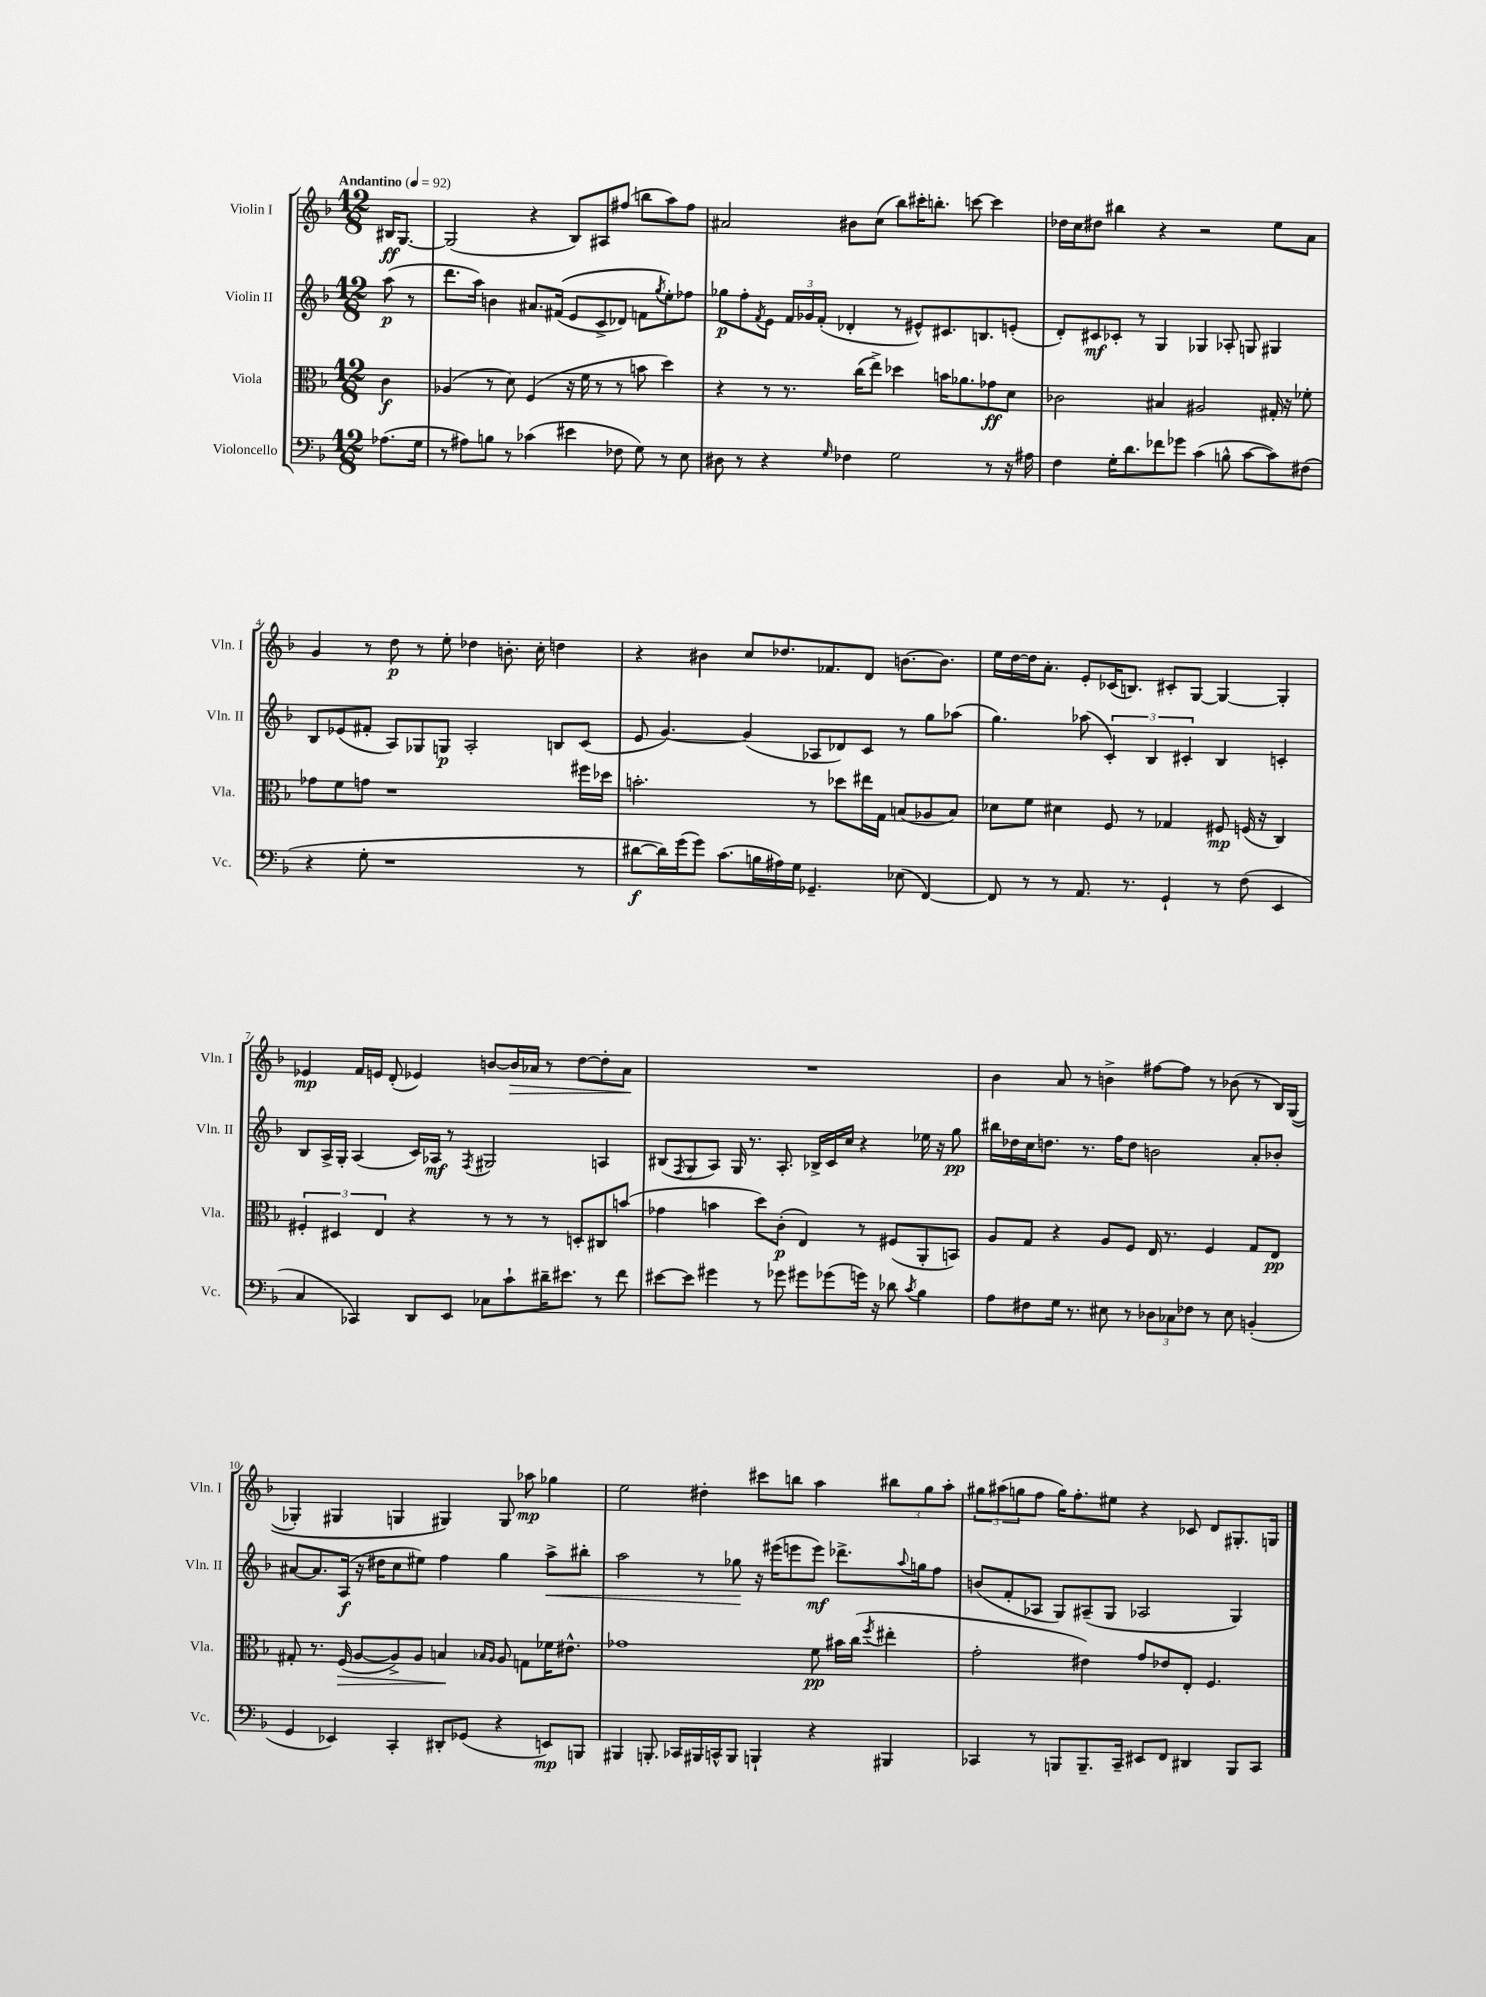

**kern	**dynam	**kern	**dynam	**kern	**dynam	**kern	**dynam
*part4	*part4	*part3	*part3	*part2	*part2	*part1	*part1
*staff4	*staff4	*staff3	*staff3	*staff2	*staff2	*staff1	*staff1
*I"Violoncello	*	*I"Viola	*	*I"Violin II	*	*I"Violin I	*
*I'Vc.	*	*I'Vla.	*	*I'Vln. II	*	*I'Vln. I	*
*clefF4	*	*clefC3	*	*clefG2	*	*clefG2	*
*k[b-]	*	*k[b-]	*	*k[b-]	*	*k[b-]	*
*M12/8	*	*M12/8	*	*M12/8	*	*M12/8	*
*MM92	*	*MM92	*	*MM92	*	*MM92	*
=	=	=	=	=	=	=	=
!	!	!	!	!	!	!LO:TX:a:B:t=Andantino	!
(8.A-X\L	.	4c\	f	(8aa\	p	16B#X/KL	ff
.	.	.	.	.	.	[8.G/J	.
.	.	.	.	8r	.	.	.
16G\Jk	.	.	.	.	.	.	.
=1	=1	=1	=1	=1	=1	=1	=1
8r	.	(4A-X/	.	8.ddd\L	.	(2G/]	.
8A#X\L)	.	.	.	.	.	.	.
.	.	.	.	16aa\Jk)	.	.	.
8Bn\J	.	8r	.	4bn\	.	.	.
8r	.	8d\)	.	.	.	.	.
(4c-X\	.	(4F/	.	8.a#X/L	.	4r	.
.	.	.	.	((16f#X/Jk	.	.	.
4e#X\	.	16r	.	8e/L	.	8B-/L)	.
.	.	16f\	.	.	.	.	.
.	.	8r	.	8c^/	.	8A#X/	.
8F-X\	.	8r	.	8d-X/J)	.	(8ff#X/J	.
8G\)	.	8bn\	.	8fn\L	.	8bbn\L	.
.	.	.	.	8qgg/	.	.	.
8r	.	4dd\)	.	8ee'\)	.	8aa\)	.
8E\	.	.	.	8ff-X\J	.	8ff#\J	.
=2	=2	=2	=2	=2	=2	=2	=2
8D#X\	.	4r	.	8gg-X\L	p	2a#X/	.
8r	.	.	.	8ff'\	.	.	.
.	.	.	.	8qf/	.	.	.
4r	.	8r	.	8e\J	.	.	.
.	.	8.r	.	24f/LL	.	.	.
.	.	.	.	24g-X/	.	.	.
.	.	.	.	(24f'/JJ	.	.	.
16qqG/	.	.	.	.	.	.	.
4F-X\	.	.	.	4d-X'/	.	8b#X\L	.
.	.	(16cc\KL	.	.	.	.	.
.	.	8ee^\J)	.	.	.	(8cc\J	.
2G\	.	4dd-X\	.	8r	.	8bb-\L)	.
.	.	.	.	8e#X^^/L)	.	16ccc#X'\K	.
.	.	.	.	.	.	8.bbn'\J	.
.	.	16bn\KL	.	8.c#X/	.	.	.
.	.	8.a-X\	.	.	.	.	.
.	.	.	.	.	.	[8cccn\	.
.	.	.	.	8.Bn/	.	.	.
8r	.	8g-X\	ff	.	.	4ccc\]	.
16r	.	8d\J	.	(8en'/J	.	.	.
16A#X\	.	.	.	.	.	.	.
=3	=3	=3	=3	=3	=3	=3	=3
4F\	.	2c-X\	.	8d'/L)	.	16dd-X\LL	.
.	.	.	.	.	.	16cc\J	.
.	.	.	.	8c#X/	mf	8dd#X\J	.
16G'\KL	.	.	.	8c-X'/J	.	4bb#X\	.
8.d\	.	.	.	.	.	.	.
.	.	.	.	8r	.	.	.
8f-X\	.	4B#X/	.	4G/	.	4r	.
8g-X\J	.	.	.	.	.	.	.
(4c\	.	2A#X/	.	4G-X/	.	2r	.
8Bn^^\	.	.	.	8A-X'/	.	.	.
[8c\L	.	.	.	8Gn/	.	.	.
8c\])	.	16G#X'/	.	4G#X/	.	8ee\L	.
.	.	16r	.	.	.	.	.
(8F#X\J	.	8f-X'\	.	.	.	8a\J	.
!!LO:LB:g=z
=4	=4	=4	=4	=4	=4	=4	=4
4r	.	8g-X\L	.	8B-/L	.	4g/	.
.	.	8f\	.	(8e-X/	.	.	.
8G'\	.	8gn\J	.	8f#X'/J	.	8r	.
1r	.	1r	.	8A/L)	.	8dd\	p
.	.	.	.	8G-X/	.	8r	.
.	.	.	.	8Gn/J	p	8ee'\	.
.	.	.	.	2A'/	.	4dd-X\	.
.	.	.	.	.	.	8.bn'\	.
.	.	.	.	.	.	16cc'\	.
.	.	.	.	8Bn/L	.	4ddn\	.
8r	.	16ff#X\LL	.	(8c/J	.	.	.
.	.	16dd-X\JJ	.	.	.	.	.
=5	=5	=5	=5	=5	=5	=5	=5
[8d#X\L	f	2.bn'\	.	8e/	.	4r	.
16d#\L])	.	.	.	[4.g/)	.	.	.
(16g\J	.	.	.	.	.	.	.
8g\J)	.	.	.	.	.	4b#X\	.
(8.c\L	.	.	.	.	.	.	.
.	.	.	.	(4g/]	.	8cc/L	.
16Bn\L	.	.	.	.	.	.	.
16A#X\)	.	.	.	.	.	8.dd-X/	.
16G\JJ	.	.	.	.	.	.	.
4.GG-X~/	.	8r	.	8A-X/L	.	.	.
.	.	.	.	.	.	8.f-X/	.
.	.	8dd-X\L	.	8d-X/)	.	.	.
.	.	16ee#X\L	.	8c/J	.	8d/J	.
.	.	16G\JJ	.	.	.	.	.
(8E-X\	.	(8Bn/L	.	8r	.	[8.bn\L	.
[4FF/)	.	8A-X/	.	8gg\L	.	.	.
.	.	.	.	.	.	8.b\J]	.
.	.	8B/J)	.	(8aa-X\J	.	.	.
=6	=6	=6	=6	=6	=6	=6	=6
8FF/]	.	8d-X\L	.	4.gg\)	.	16ee\LL	.
.	.	.	.	.	.	[16dd\	.
8r	.	8f\J	.	.	.	16dd\J]	.
.	.	.	.	.	.	8.a'\J	.
8r	.	4d#X\	.	.	.	.	.
8.AA/	.	.	.	(8aa-X\	.	8e'/L	.
.	.	8F/	.	6c'/)	.	(16c-X/K	.
8.r	.	.	.	.	.	8.Bn/J)	.
.	.	8r	.	.	.	.	.
.	.	.	.	6B-/	.	.	.
4GG`/	.	4G-X/	.	.	.	8c#X'/L	.
.	.	.	.	6c#X'/	.	.	.
.	.	.	.	.	.	[8G/J	.
8r	.	8F#X/	mp	4B-/	.	4G/_	.
(8F\	.	(16Fn/	.	.	.	.	.
.	.	16r	.	.	.	.	.
4EE/	.	4C/)	.	4cn'/	.	4G'/]	.
!!LO:LB:g=z
=7	=7	=7	=7	=7	=7	=7	=7
4C/	.	6F#X'/	.	8B-/L	.	4e-X/	mp
.	.	.	.	16A^/L	.	.	.
.	.	6D#X/	.	.	.	.	.
.	.	.	.	16G'/JJ	.	.	.
4CC-X/)	.	.	.	(4A/	.	16f/LL	.
.	.	.	.	.	.	16en/JJ	.
.	.	6E/	.	.	.	.	.
.	.	.	.	.	.	(8d'/	.
8DD/L	.	4r	.	16c/LL)	.	4e-X/)	.
.	.	.	.	16A-X/JJ	mf	.	.
8EE/J	.	.	.	8r	.	.	.
.	.	.	.	8qF/	.	.	.
8C-X\L	.	8r	.	2G#X/	.	[8bn/L	.
!	!	!	!	!	!	!	!LO:HP:b
8c`\	.	8r	.	.	.	16b/L]	>
.	.	.	.	.	.	16a-X/JJ	.
16d#X~\K	.	8r	.	.	.	8r	.
8.e#X\J	.	.	.	.	.	.	.
.	.	8Dn'/L	.	.	.	[8dd\L	.
8r	.	8C#X/	.	4An/	.	8dd'\]	.
8f\	.	(8bn/J	.	.	.	8a-\J	.
.	.	.	.	.	.	.	]
=8	=8	=8	=8	=8	=8	=8	=8
[8e#X\L	.	4g-X\	.	(8B#X/L	.	1.r	.
.	.	.	.	8qF/	.	.	.
8e#\J]	.	.	.	8G/	.	.	.
4g#X\	.	4bn\	.	8A/J)	.	.	.
.	.	.	.	16G/	.	.	.
.	.	.	.	8.r	.	.	.
8r	.	8dd\L)	.	.	.	.	.
8g-X\	.	(8c'\J	p	8.A'/	.	.	.
8g#X\L	.	4E/)	.	.	.	.	.
.	.	.	.	16B-X^/LL	.	.	.
(8g-X\	.	.	.	16c/	.	.	.
.	.	.	.	16cc/JJ	.	.	.
16gn\Jk)	.	8r	.	4r	.	.	.
16r	.	.	.	.	.	.	.
8d-X\	.	(8F#X/L	.	.	.	.	.
8qc/	.	.	.	.	.	.	.
4B-\	.	8AA'/	.	16ee-X\	.	.	.
.	.	.	.	16r	.	.	.
.	.	8BBn/J)	.	8gg\	pp	.	.
=9	=9	=9	=9	=9	=9	=9	=9
8A\L	.	8A/L	.	16bb#X\LL	.	4b-\	.
.	.	.	.	16dd-X\	.	.	.
8F#X\	.	8G/J	.	16cc\J	.	.	.
.	.	.	.	8.ddn\J	.	.	.
16G\Jk	.	4r	.	.	.	8a/	.
8.r	.	.	.	.	.	.	.
.	.	.	.	8.r	.	8r	.
8E#X\	.	8A/L	.	.	.	4bn^\	.
.	.	.	.	16ff\KL	.	.	.
8r	.	8F/J	.	8dd\J	.	.	.
12D-X\L	.	16E/	.	2bn\	.	[8ff#X\L	.
.	.	8.r	.	.	.	.	.
12C-X\	.	.	.	.	.	.	.
.	.	.	.	.	.	8ff#\J]	.
12F-X\J	.	.	.	.	.	.	.
8r	.	4F/	.	.	.	8r	.
8E#\	.	.	.	.	.	(8b-X\	.
(4BBn'/	.	8G/L	.	8a'/L	.	8r	.
.	.	8E/J	pp	8b-X'/J	.	16B-/LL)	.
.	.	.	.	.	.	((16G/JJ	.
!!LO:LB:g=z
=10	=10	=10	=10	=10	=10	=10	=10
4GG/	.	8G#X'/	.	[8a#X/L	.	4G-X'/)	.
.	.	8.r	.	8.a#/]	.	.	.
4EE-X/)	.	.	.	.	.	4G#X/	.
!	!	!	!LO:HP:b	!	!	!	!
.	.	(16F/	>	(16A/Jk	f	.	.
.	.	[8A/L	.	16r	.	.	.
.	.	.	.	16dd#X\KL	.	.	.
4CC'/	.	8A^/])	.	8cc\	.	4Gn/	.
.	.	8A/J	.	8ee#X\J)	.	.	.
8DD#X'/L	.	4Bn/	.	4ff\	.	4G#X/)	.
(8GG-X/J	.	.	.	.	.	.	.
.	.	16qqB-X/LL	.	.	.	.	.
.	.	16qqA/JJ	.	.	.	.	.
4r	.	8A/	]	4gg\	.	8G#/	.
.	.	8Gn\L	.	.	.	8aa-X\	mp
!	!	!	!	!	!LO:HP:b	!	!
8EEn/L)	mp	16f-X\K	.	8aa^\L	<	4gg-X\	.
.	.	8.e#X^^\J	.	.	.	.	.
8BBBn/J	.	.	.	8bb#X'\J	.	.	.
=11	=11	=11	=11	=11	=11	=11	=11
4BBB#X/	.	1g-X	.	2aa\	.	2ee\	.
8.BBBn'/	.	.	.	.	.	.	.
16CC-X/LL	.	.	.	.	.	.	.
16BBB#X/	.	.	.	8r	.	4dd#X'\	.
16CCn^^/J	.	.	.	.	.	.	.
8BBB#/J	.	.	.	8gg-X\	.	.	.
4BBBn`/	.	.	.	16r	[	8ccc#X\L	.
.	.	.	.	(16eee#X\KL	.	.	.
.	.	.	.	8eeen\	.	8bbn\J	.
4r	.	8f\	pp	8eee\J)	mf	4aa\	.
.	.	16b#X\LL	.	8.ddd-X^\L	.	.	.
.	.	(16cc\JJ	.	.	.	.	.
.	.	8qff/	.	.	.	.	.
4BBB#X/	.	4ee#X'\	.	.	.	12bb#X\L	.
.	.	.	.	8qqaa/	.	.	.
.	.	.	.	16ggn\k	.	.	.
.	.	.	.	.	.	12gg\	.
.	.	.	.	8ff\J	.	.	.
.	.	.	.	.	.	12aa'\J	.
=12	=12	=12	=12	=12	=12	=12	=12
4CC-X/	.	2g'\	.	(8bn/L	.	12gg#X\L	.
.	.	.	.	.	.	(12aa#X\	.
.	.	.	.	8f'/	.	.	.
.	.	.	.	.	.	12ggn\	.
8r	.	.	.	8A-X/J	.	8ff\J	.
8BBBn/L	.	.	.	8G/L)	.	16gg\KL)	.
.	.	.	.	.	.	8.ff'\	.
8.BBB~/	.	4e#X\)	.	(8A#X~/	.	.	.
.	.	.	.	8G/J	.	8ee#X\J	.
16CC-~/Jk	.	.	.	.	.	.	.
8EE#X/L	.	8g/L	.	2A-X/	.	4r	.
8FF/J	.	8e-X/	.	.	.	.	.
4DD#X/	.	8E'/J	.	.	.	8c-X/	.
.	.	4.F/	.	.	.	8d/L	.
8BBB/L	.	.	.	4G/)	.	8.G#X'/	.
8CC-/J	.	.	.	.	.	.	.
.	.	.	.	.	.	16Gn/Jk	.
==	==	==	==	==	==	==	==
*-	*-	*-	*-	*-	*-	*-	*-
